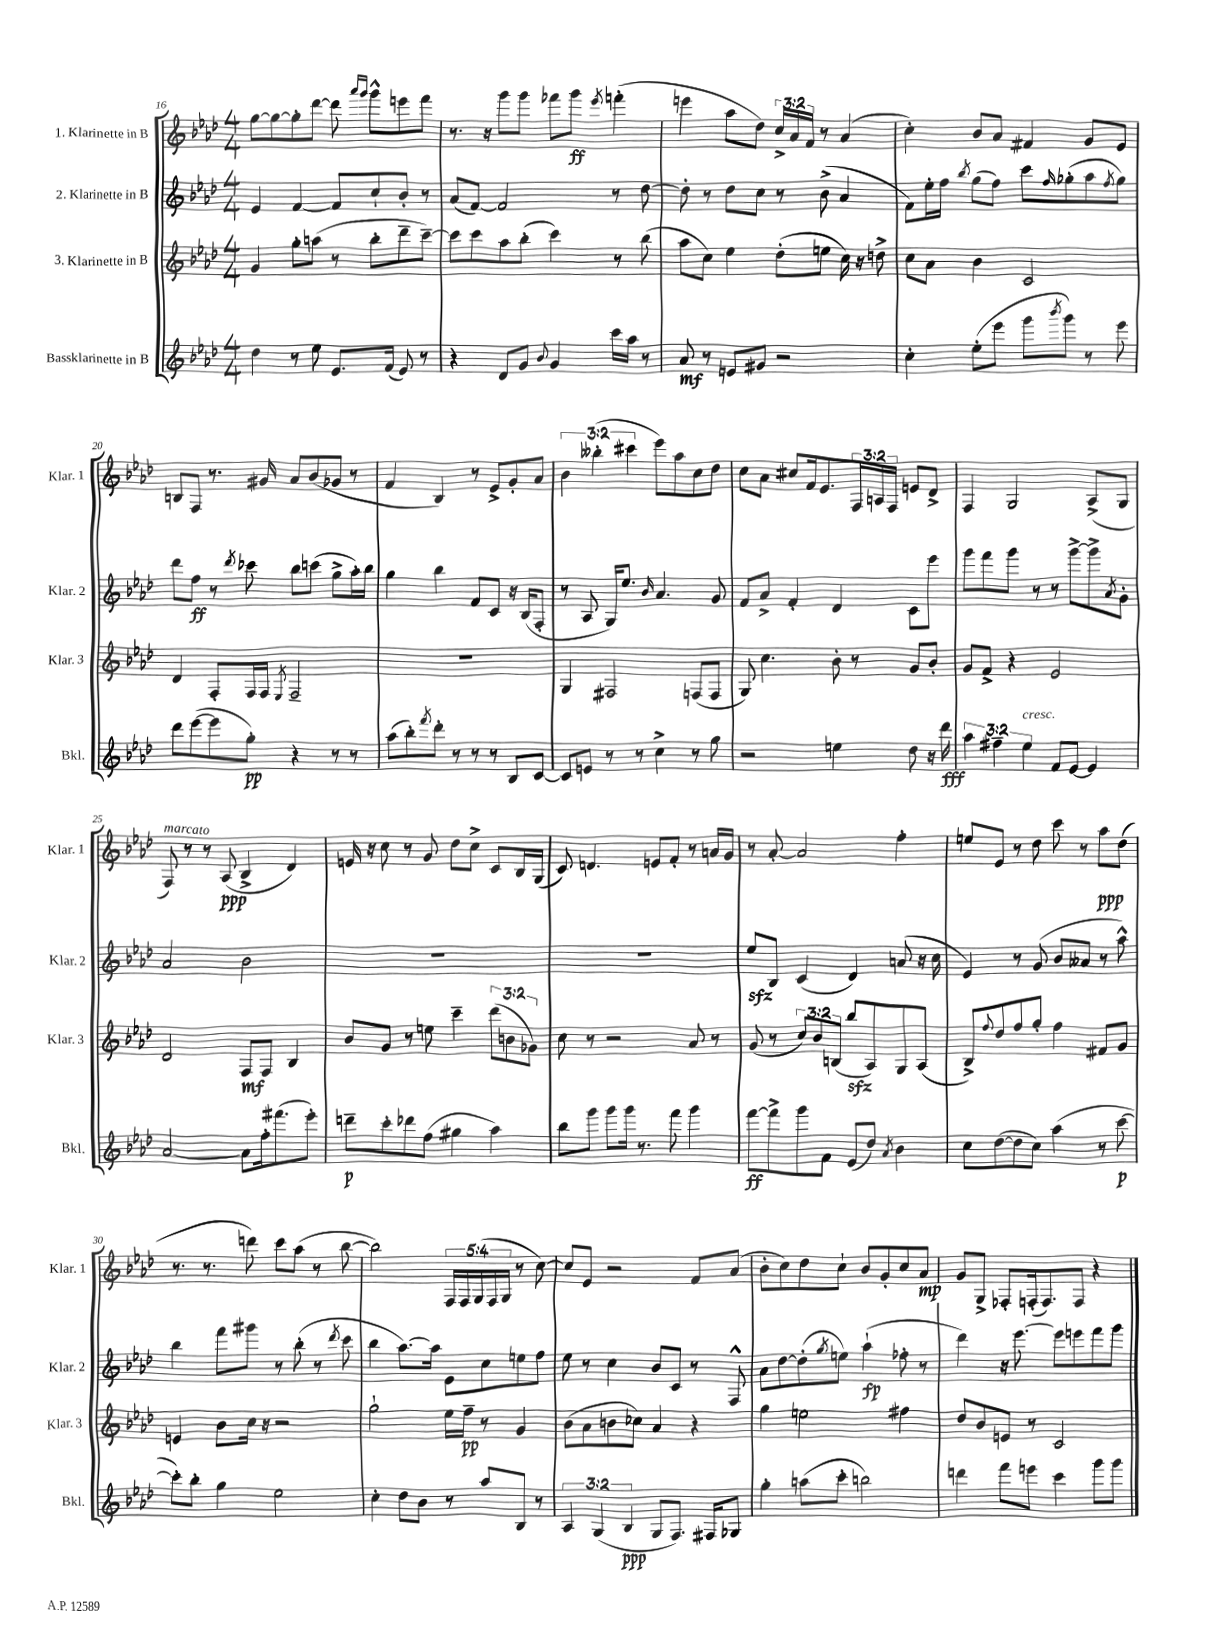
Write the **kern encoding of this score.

**kern	**dynam	**kern	**dynam	**kern	**dynam	**kern	**dynam
*part4	*part4	*part3	*part3	*part2	*part2	*part1	*part1
*staff4	*staff4	*staff3	*staff3	*staff2	*staff2	*staff1	*staff1
*I"Bassklarinette in B	*	*I"3. Klarinette in B	*	*I"2. Klarinette in B	*	*I"1. Klarinette in B	*
*I'Bkl.	*	*I'Klar. 3	*	*I'Klar. 2	*	*I'Klar. 1	*
*clefG2	*	*clefG2	*	*clefG2	*	*clefG2	*
*k[b-e-a-d-]	*	*k[b-e-a-d-]	*	*k[b-e-a-d-]	*	*k[b-e-a-d-]	*
*M4/4	*	*M4/4	*	*M4/4	*	*M4/4	*
=16	=16	=16	=16	=16	=16	=16	=16
4dd-\	.	4g/	.	4e-/	.	[8gg\L	.
.	.	.	.	.	.	8gg\_	.
8r	.	8gg'\L	.	[4f/	.	8gg'\]	.
8ee-\	.	(8aan\J	.	.	.	[8ddd-\J	.
8.e-/L	.	8r	.	8f/L]	.	8ddd-\]	.
.	.	.	.	.	.	16qqaaa-/LL	.
.	.	.	.	.	.	16qqggg/JJ	.
.	.	8bb-'\L	.	8cc`/	.	8ggg^^\L	.
(16f/Jk	.	.	.	.	.	.	.
8e-/)	.	8ddd-~\	.	8b-'/J	.	8eeen\	.
8r	.	[8ccc~\J)	.	8r	.	8fff\J	.
=17	=17	=17	=17	=17	=17	=17	=17
4r	.	8ccc\L]	.	(8a-/L	.	8.r	.
.	.	8ccc\	.	[8f/J)	.	.	.
.	.	.	.	.	.	16r	.
8d-/L	.	8aa-\	.	2f/]	.	8ggg\L	.
8g/J	.	(8bb-'\J	.	.	.	8ggg\J	.
8qqb-/	.	.	.	.	.	.	.
4g/	.	4ccc\)	.	.	.	8fff-X\L	.
.	.	.	.	.	.	8ggg\J	ff
.	.	.	.	.	.	8qeee-/	.
16ccc\LL	.	8r	.	8r	.	(4fffn'\	.
16aa-\JJ	.	.	.	.	.	.	.
8r	.	(8bb-\	.	[8dd-\	.	.	.
=18	=18	=18	=18	=18	=18	=18	=18
8a-/	mf	8aa-\L	.	8dd-'\]	.	4eeen\	.
8r	.	8cc\J)	.	8r	.	.	.
8en/L	.	4ee-\	.	8dd-\L	.	8aa-\L	.
8g#X/J	.	.	.	8cc\J	.	8dd-\J)	.
2r	.	(8dd-'\L	.	8r	.	24cc^/LL	.
.	.	.	.	.	.	24a-/	.
.	.	.	.	.	.	24f/JJ	.
.	.	8een\J	.	(8b-^\	.	8r	.
.	.	16cc\)	.	4a-/	.	(4a-/	.
.	.	16r	.	.	.	.	.
.	.	8ddn^\	.	.	.	.	.
=19	=19	=19	=19	=19	=19	=19	=19
4cc'\	.	8cc\L	.	8f\L)	.	4cc'\)	.
.	.	8a-\J	.	16ee-'\L	.	.	.
.	.	.	.	16ff\JJ	.	.	.
.	.	.	.	8qbb-/	.	.	.
(8ee-'\L	.	4b-\	.	(8gg\L	.	8b-/L	.
8eee-\J	.	.	.	8ff\J)	.	8a-/J	.
8ggg\L	.	2c/	.	8ccc\L	.	4f#X/	.
8qbbb-/	.	.	.	16qqff/	.	.	.
8ggg\J)	.	.	.	(8gg-X'\	.	.	.
8r	.	.	.	8aa-\	.	8g/L	.
.	.	.	.	8qff/	.	.	.
8eee-\	.	.	.	8gg-\J)	.	8e-/J	.
!!LO:LB:g=z
=20	=20	=20	=20	=20	=20	=20	=20
8ddd-\L	.	4d-/	.	8ddd-\L	.	8Bn/L	.
([8eee-\	.	.	.	8ff\J	ff	8F/J	.
8eee-\]	.	8F'/L	.	8r	.	8.r	.
.	.	.	.	8qddd-/	.	.	.
8gg'\J)	pp	16F/L	.	8ccc-X\	.	.	.
.	.	16F/JJ	.	.	.	16g#X/	.
.	.	8qE-/	.	.	.	.	.
4r	.	2F~/	.	8bb-\L	.	8a-/L	.
.	.	.	.	(8cccn\J	.	(8b-/	.
8r	.	.	.	8gg^\L	.	8g-X/J	.
8r	.	.	.	16aa-'\L)	.	8r	.
.	.	.	.	16bb-\JJ	.	.	.
=21	=21	=21	=21	=21	=21	=21	=21
(8aa-\L	.	1r	.	4gg\	.	4f/	.
8bb-'\)	.	.	.	.	.	.	.
8qfff/	.	.	.	.	.	.	.
8ddd-'\J	.	.	.	4bb-\	.	4B-/)	.
8r	.	.	.	.	.	.	.
8r	.	.	.	8f/L	.	8r	.
8r	.	.	.	8c/J	.	8e-^/L	.
8B-/L	.	.	.	16r	.	8g'/	.
.	.	.	.	(16B-/KL	.	.	.
[8c/J	.	.	.	8F'/J	.	8a-/J	.
=22	=22	=22	=22	=22	=22	=22	=22
8c/L]	.	4G/	.	8r	.	6b-\	.
8en/J	.	.	.	8A-/	.	.	.
.	.	.	.	.	.	(6bb--X'\	.
8r	.	2F#X/	.	16G/KL)	.	.	.
.	.	.	.	8.ee-/J	.	.	.
.	.	.	.	.	.	6ccc#X\	.
8r	.	.	.	.	.	.	.
.	.	.	.	16qqb-/	.	.	.
4cc^\	.	.	.	4.a-/	.	8eee-\L)	.
.	.	.	.	.	.	8aa-\	.
8r	.	(8Fn/L	.	.	.	8cc\	.
8gg\	.	8F/J	.	8g/	.	8dd-\J	.
=23	=23	=23	=23	=23	=23	=23	=23
2r	.	8G/)	.	8f/L	.	8cc\L	.
.	.	4.cc\	.	8a-^/J	.	8a-\J	.
.	.	.	.	4f'/	.	8cc#X/L	.
.	.	.	.	.	.	16f/k	.
.	.	.	.	.	.	8.e-/	.
4een\	.	8b-'\	.	4d-/	.	.	.
.	.	8r	.	.	.	24F/L	.
.	.	.	.	.	.	24An/	.
.	.	.	.	.	.	24F/JJ	.
8dd-\	.	8g/L	.	8c\L	.	8en/L	.
16r	.	8b-'/J	.	8eee-\J	.	8d-^/J	.
16ddd-\	fff	.	.	.	.	.	.
=24	=24	=24	=24	=24	=24	=24	=24
6aa-\	.	8g/L	.	8ggg\L	.	4F/	.
.	.	8f^/J	.	8fff\	.	.	.
6ff#X~\	.	.	.	.	.	.	.
.	.	4r	.	8ggg\J	.	2G/	.
!LO:TX:a:i:t=cresc.	!	!	!	!	!	!	!
6ee-\	.	.	.	.	.	.	.
.	.	.	.	8r	.	.	.
8f/L	.	2e-/	.	8r	.	.	.
[8e-/J	.	.	.	[8ggg^\L	.	.	.
4e-/]	.	.	.	8ggg^\]	.	(8A-^/L	.
.	.	.	.	8qa-/	.	.	.
.	.	.	.	8g'\J	.	8G/J	.
!!LO:LB:g=z
=25	=25	=25	=25	=25	=25	=25	=25
!	!	!	!	!	!	!LO:TX:a:i:t=marcato	!
[2a-/	.	2d-/	.	2a-/	.	8F/)	.
.	.	.	.	.	.	8r	.
.	.	.	.	.	.	8r	.
.	.	.	.	.	.	(8A-/	ppp
8a-\L]	.	8F/L	mf	2b-\	.	4B-^/	.
16ff'\k	.	8F/J	.	.	.	.	.
(8.fff#X\	.	.	.	.	.	.	.
.	.	4B-/	.	.	.	4d-/)	.
8eee-'\J)	.	.	.	.	.	.	.
=26	=26	=26	=26	=26	=26	=26	=26
8dddn~\L	p	8b-/L	.	1r	.	16en/	.
.	.	.	.	.	.	16r	.
8ccc'\	.	8g/J	.	.	.	8cc\	.
8ddd-X\	.	8r	.	.	.	8r	.
(8ff\J	.	8een\	.	.	.	8g/	.
4gg#X\	.	4ccc~\	.	.	.	8dd-\L	.
.	.	.	.	.	.	8cc^\J	.
4aa-\)	.	(12ddd-\L	.	.	.	8c/L	.
.	.	12bn\	.	.	.	.	.
.	.	.	.	.	.	16B-/L	.
.	.	12g-X\J)	.	.	.	.	.
.	.	.	.	.	.	(16G/JJ	.
=27	=27	=27	=27	=27	=27	=27	=27
8bb-\L	.	8cc\	.	1r	.	8c/)	.
8ggg\J	.	8r	.	.	.	4.dn/	.
8ggg\L	.	2r	.	.	.	.	.
16ggg\Jk	.	.	.	.	.	.	.
8.r	.	.	.	.	.	.	.
.	.	.	.	.	.	8en/L	.
8fff\	.	.	.	.	.	8f'/J	.
4ggg\	.	8a-/	.	.	.	8r	.
.	.	8r	.	.	.	16an/LL	.
.	.	.	.	.	.	16g/JJ	.
=28	=28	=28	=28	=28	=28	=28	=28
[8fff\L	ff	(8g/	.	8ee-zz/L	.	8r	.
8fff^\]	.	8r	.	8B-/J	.	[8a-'/	.
8ggg\	.	12cc/L)	.	(4c/	.	2a-/]	.
.	.	12b-/	.	.	.	.	.
8f\J	.	.	.	.	.	.	.
.	.	(12Bn/J	.	.	.	.	.
(8e-/L	.	8bb-zz/L	.	4d-/)	.	.	.
8dd-/J)	.	8A-/)	.	.	.	.	.
8qa-/	.	.	.	.	.	.	.
4b-\	.	8G/	.	(8an/	.	4ff'\	.
.	.	(8A-/J	.	16r	.	.	.
.	.	.	.	16cc\	.	.	.
=29	=29	=29	=29	=29	=29	=29	=29
8cc\L	.	8B-^/L)	.	4e-/)	.	8een/L	.
.	.	8qqff/	.	.	.	.	.
([8dd-\	.	8dd-/	.	.	.	8e-/J	.
8dd-\]	.	8ff/	.	8r	.	8r	.
8cc\J)	.	8gg'/J	.	(8g/	.	8dd-\	.
(4aa-\	.	4ff\	.	8b-/L	.	8ccc\	.
.	.	.	.	8a--X/J	.	8r	.
8r	.	8f#X/L	.	8r	.	8aa-\L	ppp
[8ccc\	p	8g/J	.	8aa-^^\)	.	(8dd-\J	.
!!LO:LB:g=z
=30	=30	=30	=30	=30	=30	=30	=30
8ccc'\L])	.	4en/	.	4bb-\	.	8.r	.
8bb-'\J	.	.	.	.	.	.	.
.	.	.	.	.	.	8.r	.
4gg\	.	8b-\L	.	8fff\L	.	.	.
.	.	16cc\Jk	.	8ggg#X\J	.	8dddn\)	.
.	.	16r	.	.	.	.	.
2ee-\	.	2r	.	8r	.	8ccc\L	.
.	.	.	.	(8bb-'\	.	(8aa-\J	.
.	.	.	.	8r	.	8r	.
.	.	.	.	8qddd-/	.	.	.
.	.	.	.	8ccc\	.	[8bb-\	.
=31	=31	=31	=31	=31	=31	=31	=31
4cc'\	.	2gg`\	.	4bb-\	.	2bb-\])	.
8dd-\L	.	.	.	[8.aa-\L)	.	.	.
8b-\J	.	.	.	.	.	.	.
.	.	.	.	16aa-\Jk]	.	.	.
8r	.	16ee-\LL	.	8e-\L	.	20F/LL	.
.	.	.	.	.	.	20F/	.
.	.	16ff~\JJ	pp	.	.	.	.
.	.	.	.	.	.	(20G/	.
8aa-/L	.	8r	.	8cc\	.	.	.
.	.	.	.	.	.	20F/	.
.	.	.	.	.	.	20G/JJ	.
8B-/J	.	4g/	.	8een\	.	8r	.
8r	.	.	.	8ff\J	.	[8cc\)	.
=32	=32	=32	=32	=32	=32	=32	=32
6A-/	.	(8b-\L	.	8ee-\	.	8cc/L]	.
.	.	8a-\	.	8r	.	8e-/J	.
(6G/	.	.	.	.	.	.	.
.	.	8bn\	.	4cc\	.	2r	.
6B-/	ppp	.	.	.	.	.	.
.	.	8cc-X\J)	.	.	.	.	.
8G/L	.	4a-/	.	8b-/L	.	.	.
8.F/J)	.	.	.	8c/J	.	.	.
.	.	4r	.	8r	.	8f/L	.
16F#X/KL	.	.	.	.	.	.	.
8G-X/J	.	.	.	8F^^/	.	(8a-/J	.
=33	=33	=33	=33	=33	=33	=33	=33
4gg'\	.	4gg\	.	8a-\L	.	8b-'\L	.
.	.	.	.	[8dd-\	.	8cc\)	.
(8aan\L	.	2een\	.	(8dd-'\]	.	8dd-\	.
.	.	.	.	8qgg/	.	.	.
8ccc'\J	.	.	.	8een\J)	.	8cc`\J	.
2bbn\)	.	.	.	(4aa-`\	fp	8b-/L	.
.	.	.	.	.	.	8g'/	.
.	.	4ff#X\	.	8ff-X'\	.	8cc/	.
.	.	.	.	8r	.	8a-/J	mp
=34	=34	=34	=34	=34	=34	=34	=34
4dddn\	.	8dd-/L	.	4ddd-\)	.	8g/L	.
.	.	8b-/	.	.	.	8G^/J	.
8fff\L	.	8en/J	.	16r	.	8F-X'/L	.
.	.	.	.	[8.eee-\	.	.	.
8eeen\J	.	8r	.	.	.	(16Fn'/k	.
.	.	.	.	.	.	8.F/)	.
4ccc\	.	2c/	.	8eee-\L]	.	.	.
.	.	.	.	8eeen\	.	8F/J	.
8ggg\L	.	.	.	8fff\	.	4r	.
8ggg\J	.	.	.	8ggg\J	.	.	.
==	==	==	==	==	==	==	==
*-	*-	*-	*-	*-	*-	*-	*-
